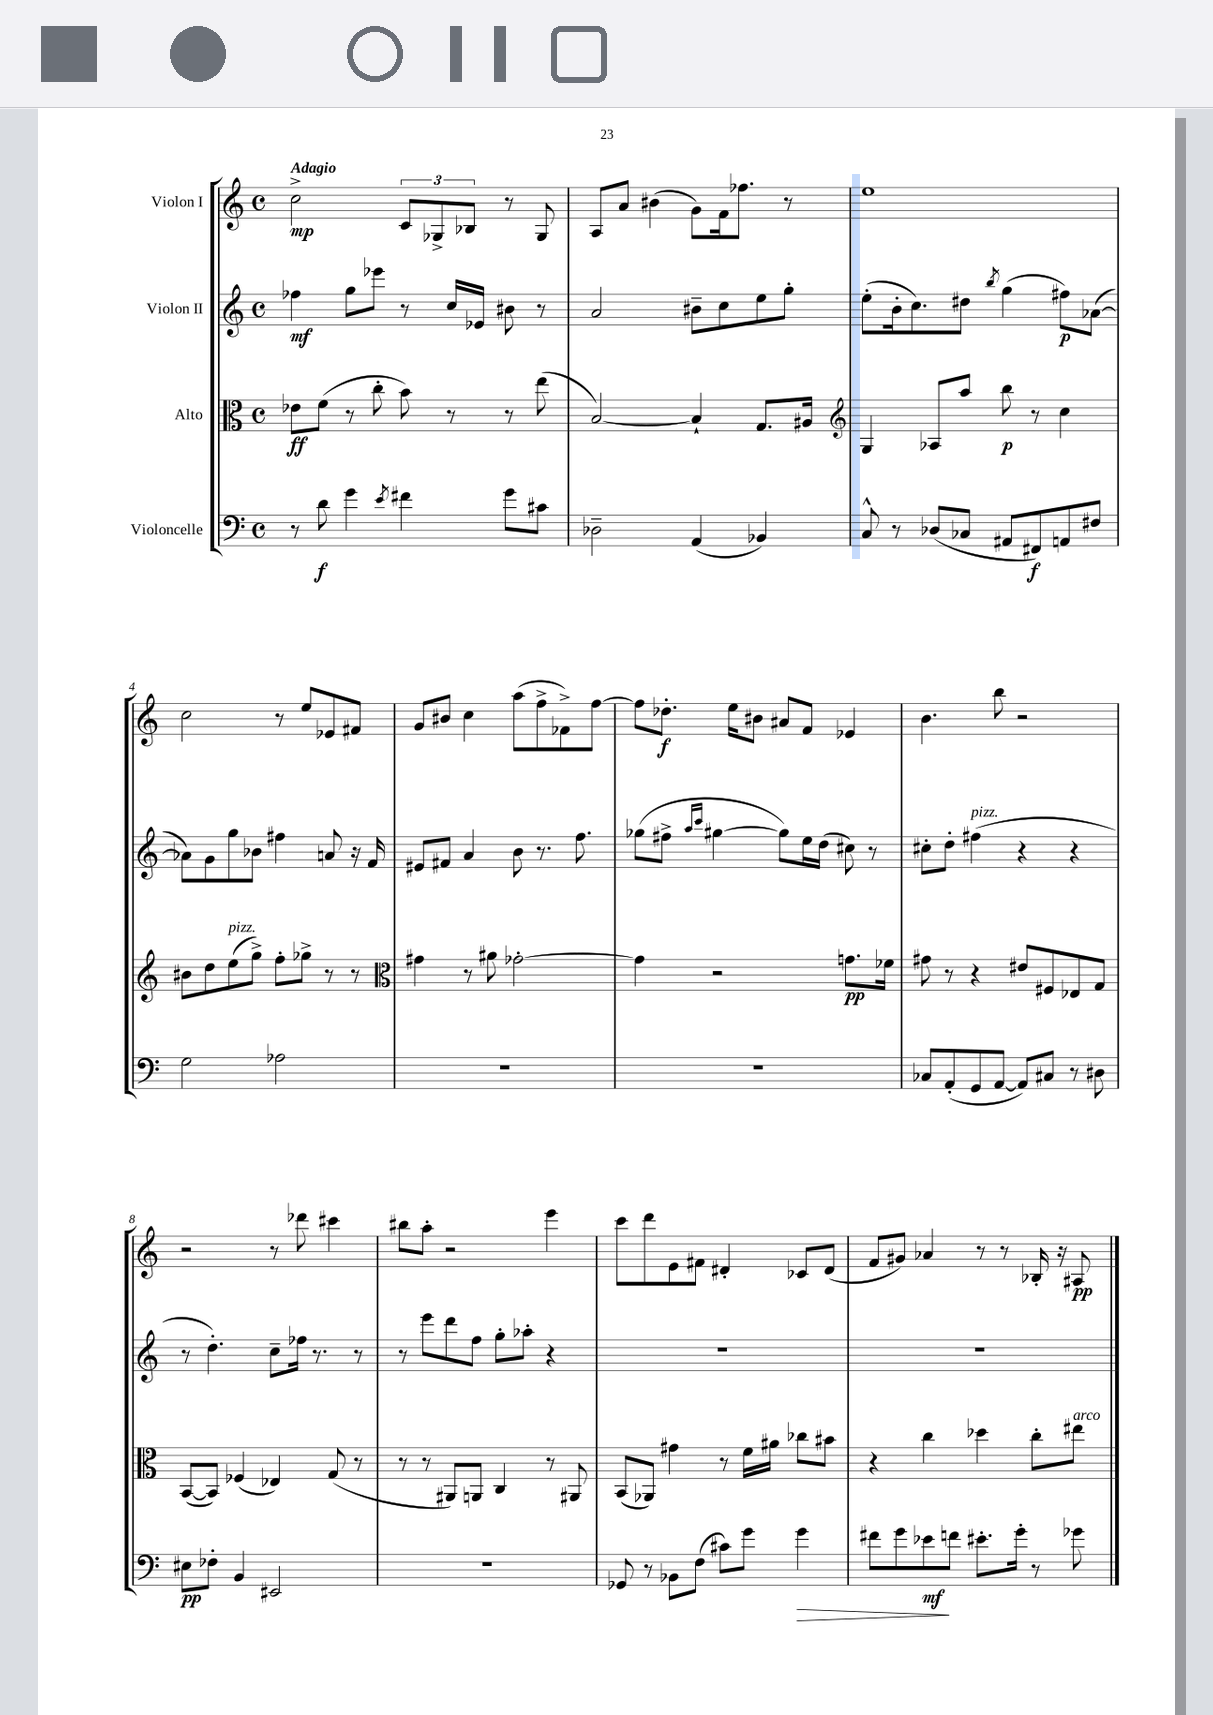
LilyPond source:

<<
\new StaffGroup <<
\new Staff = "s0" \with { instrumentName = "Violon I" } {
    \clef treble \key c \major \defaultTimeSignature \time 4/4 \tempo "Adagio"
    c''2->\mp \tuplet 3/2 { c'8 ges8-> bes8 } r8 ges8 |
    a8 a'8 bis'4( g'8) f'16 fes''8. r8 |
    e''1 |
    c''2 r8 e''8 ees'8 fis'8 |
    g'8 bis'8 c''4 a''8( f''8-> fes'8->) f''8~ |
    f''8 des''8.-.\f e''16 bis'8 ais'8 f'8 ees'4 |
    b'4. b''8 r2 |
    r2 r8 des'''8 cis'''4 |
    bis''8 a''8-. r2 e'''4 |
    c'''8 d'''8 e'8 fis'8 dis'4-. ces'8 dis'8( |
    f'8 gis'8) aes'4 r8 r8 bes16-. r16 ais8\pp \bar "|." |
}
\new Staff = "s1" \with { instrumentName = "Violon II" } {
    \clef treble \key c \major \defaultTimeSignature \time 4/4
    fes''4\mf g''8 ees'''8 r8 c''16 ees'16 bis'8 r8 |
    a'2 bis'8-- c''8 e''8 g''8-. |
    e''8-.( b'16-. c''8.) dis''8 \acciaccatura { b''8 } g''4( fis''8\p) aes'8~( |
    aes'8) g'8 g''8 bes'8 fis''4 a'8 r16 f'16 |
    eis'8 fis'8 a'4 b'8 r8. f''8. |
    ges''8( fis''8-> \grace { a''16 c'''16 } gis''4~ gis''8) e''16 d''16( cis''8) r8 |
    cis''8-. d''8-. fis''4^\markup { \italic "pizz." }( r4 r4 |
    r8 d''4.-.) c''8-- fes''16 r8. r8 |
    r8 e'''8 d'''8 f''8 g''8-. aes''8-. r4 |
    R1 |
    R1 \bar "|." |
}
\new Staff = "s2" \with { instrumentName = "Alto" } {
    \clef alto \key c \major \defaultTimeSignature \time 4/4
    ees'8\ff f'8( r8 c''8-. b'8) r8 r8 e''8( |
    b2~) b4-! g8. ais16 |
    \clef treble g4 aes8 a''8 b''8\p r8 c''4 |
    bis'8 d''8 e''8^\markup { \italic "pizz." }( g''8->) f''8-. ges''8-> r8 r8 |
    \clef alto gis'4 r8 ais'8 ges'2~-. |
    ges'4 r2 g'8.\pp fes'16 |
    gis'8 r8 r4 eis'8 fis8 ees8 g8 |
    b,8~( b,8) fes4( ees4) g8( r8 |
    r8 r8 ais,8) a,8 c4 r8 ais,8 |
    b,8( aes,8) gis'4 r8 f'16 ais'16 ces''8 bis'8 |
    r4 c''4 des''4 c''8-. eis''8^\markup { \italic "arco" } \bar "|." |
}
\new Staff = "s3" \with { instrumentName = "Violoncelle" } {
    \clef bass \key c \major \defaultTimeSignature \time 4/4
    r8 d'8\f g'4 \acciaccatura { e'8 } fis'4 g'8 cis'8 |
    des2-- a,4( bes,4) |
    c8-^ r8 des8( ces8 ais,8 fis,8\f) a,8 fis8 |
    g2 aes2 |
    R1 |
    R1 |
    ces8 a,8-.( g,8 a,8~ a,8) cis8 r8 dis8 |
    eis8\pp fes8-. b,4 eis,2 |
    R1 |
    ges,8 r8 bes,8 f8( cis'8) g'8 g'4\> |
    fis'8 g'8 ees'8\mf\! f'8 eis'8.-. g'16-. r8 ges'8 \bar "|." |
}
>>
>>
